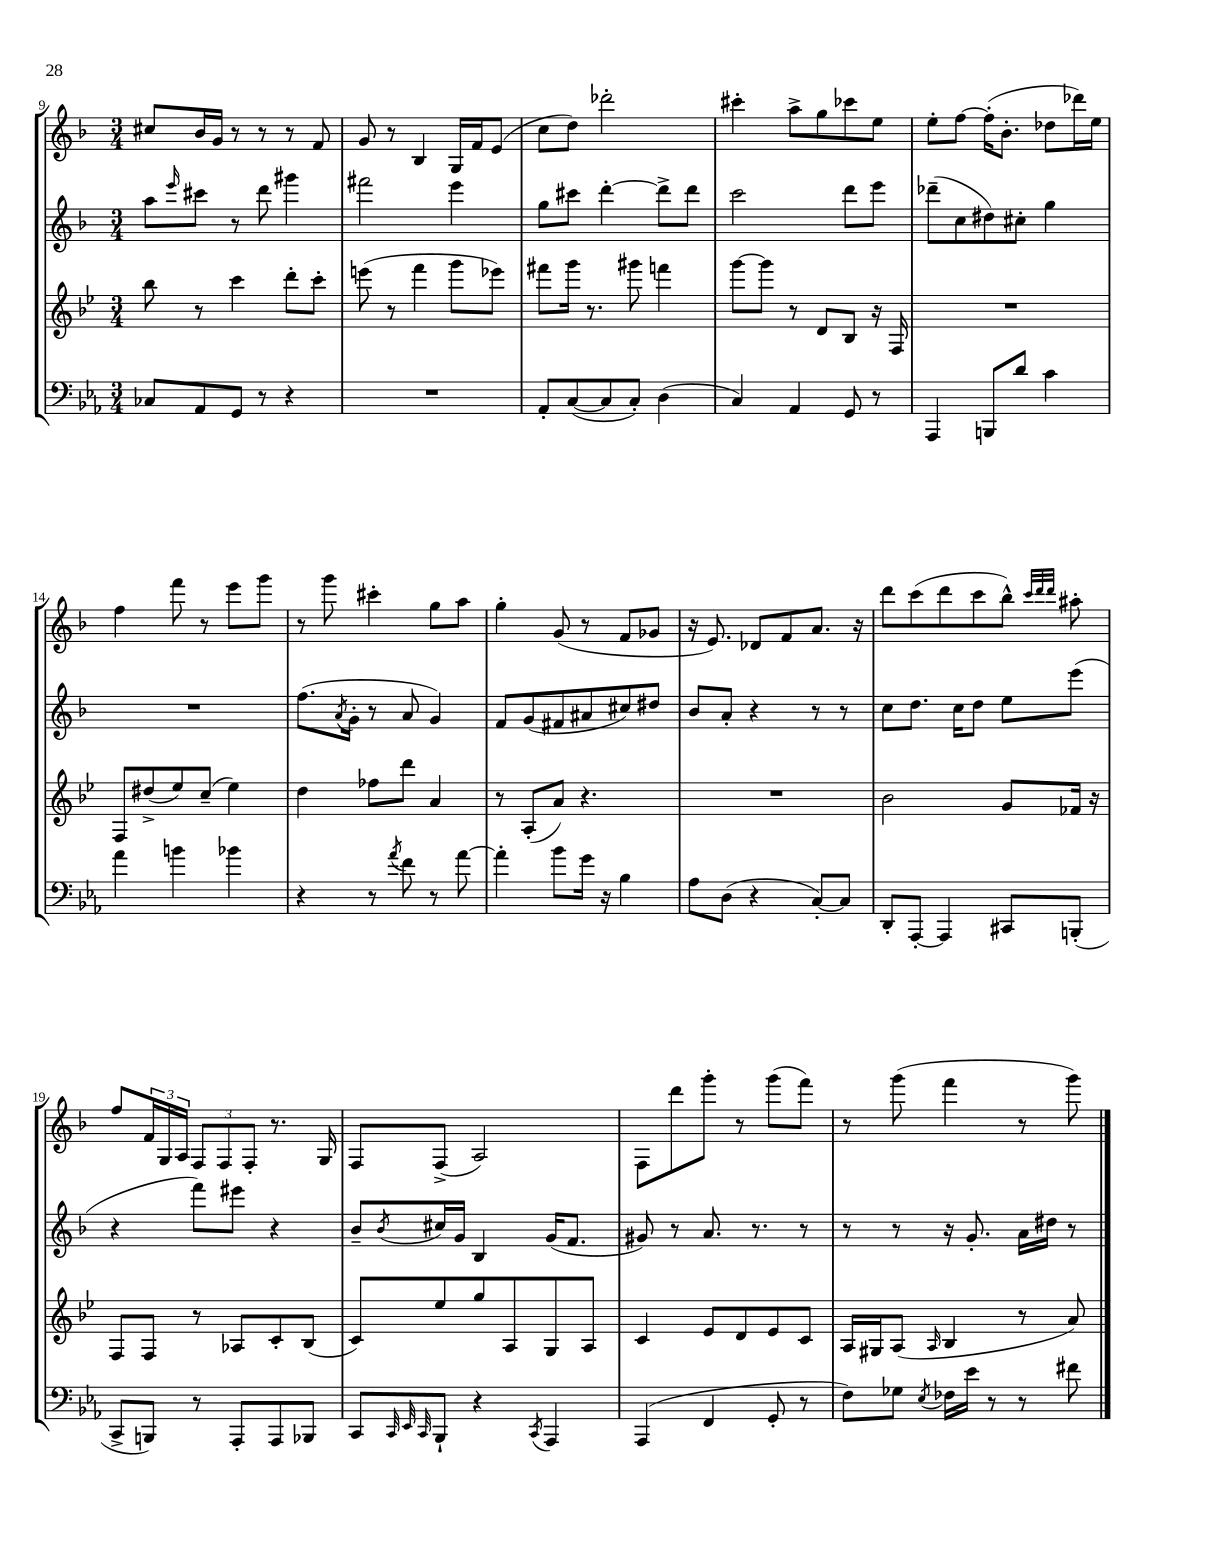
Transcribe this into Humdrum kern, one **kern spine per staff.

**kern	**kern	**kern	**kern
*staff4	*staff3	*staff2	*staff1
*clefF4	*clefG2	*clefG2	*clefG2
*k[b-e-a-]	*k[b-e-]	*k[b-]	*k[b-]
*M3/4	*M3/4	*M3/4	*M3/4
8C-/L	8bb-\	8aa\L	8cc#/L
.	.	16qqeee/	.
8AA-/	8r	8ccc#\J	16b-/L
.	.	.	16g/JJ
8GG/J	4ccc\	8r	8r
8r	.	8ddd\	8r
4r	8ddd'\L	4ggg#\	8r
.	8ccc'\J	.	8f/
=	=	=	=
2.r	(8eee\	2fff#\	8g/
.	8r	.	8r
.	4fff\	.	4B-/
.	8ggg\L	4eee\	16G/LL
.	.	.	16f/J
.	8eee-\J)	.	(8e/J
=	=	=	=
8AA-'/L	8fff#\L	8gg\L	8cc\L
([8C/	16ggg\Jk	8ccc#\J	8dd\J)
.	8.r	.	.
8C/]	.	[4ddd'\	2ddd-'\
8C'/J)	8ggg#\	.	.
(4D\	4fff\	8ddd^\]L	.
.	.	8ddd\J	.
=	=	=	=
4C/)	[8ggg\L	2ccc\	4ccc#'\
.	8ggg\]J	.	.
4AA-/	8r	.	8aa^\L
.	8d/L	.	8gg\
8GG/	8B-/J	8ddd\L	8ccc-\
8r	16r	8eee\J	8ee\J
.	16F/	.	.
=	=	=	=
4AAA-/	2.r	(8ddd-~\L	8ee'\L
.	.	8cc\	[8ff\J
8BBB/L	.	8dd#\)	(16ff'\]LK
.	.	.	8.b-'\J
8d/J	.	8cc#'\J	.
4c\	.	4gg\	8dd-\L
.	.	.	16ddd-\L)
.	.	.	16ee\JJ
=	=	=	=
4a-\	8F/L	2.r	4ff\
.	(8dd#^/	.	.
4b\	8ee-/)	.	8fff\
.	(8cc~/J	.	8r
4b-\	4ee-\)	.	8eee\L
.	.	.	8ggg\J
=	=	=	=
4r	4dd\	(8.ff\L	8r
.	.	.	8ggg\
.	.	8qa/	.
.	.	16g'\Jk	.
8r	8ff-\L	8r	4ccc#'\
8qa-/	.	.	.
8f\	8ddd\J	8a/	.
8r	4a/	4g/)	8gg\L
[8a-\	.	.	8aa\J
=	=	=	=
4a-'\]	8r	8f/L	4gg'\
.	(8A'/L	(8g/	.
8b-\L	8a/J)	8f#/	(8g/
16g\Jk	4.r	8a#/	8r
16r	.	.	.
4B-\	.	8cc#/)	8f/L
.	.	8dd#/J	8g-/J
=	=	=	=
8A-\L	2.r	8b-/L	16r
.	.	.	8.e/)
(8D\J	.	8a'/J	.
4r	.	4r	8d-/L
.	.	.	8f/
[8C'/L)	.	8r	8.a/J
8C/]J	.	8r	.
.	.	.	16r
=	=	=	=
8DD'/L	2b-\	8cc\L	8ddd\L
[8AAA-'/J	.	8.dd\J	(8ccc\
4AAA-/]	.	.	8ddd\
.	.	16cc\LK	.
.	.	8dd\J	8ccc\
8CC#/L	8g/L	8ee\L	8bb-^^\J)
.	.	.	32qqccc/LLL
.	.	.	32qqddd/
.	.	.	32qqddd/JJJ
(8BBB'/J	16f-/Jk	(8eee\J	8aa#'\
.	16r	.	.
=	=	=	=
8CC^/L	8F/L	4r	8ff/L
8BBB/J)	8F/J	.	24f/L
.	.	.	24G/
.	.	.	24A/JJ
8r	8r	8fff\L)	12F/L
.	.	.	12F/
8AAA-'/L	8A-/L	8eee#\J	.
.	.	.	12F'/J
8AAA-/	8c'/	4r	8.r
8BBB-/J	(8B-/J	.	.
.	.	.	16G/
=	=	=	=
8CC/L	8c/L)	8b-~/L	8F/L
32qqCC/	.	.	.
32qqEE-/	.	.	.
32qqCC/	.	8qb-/	.
8BBB-`/J	8ee-/	16cc#/L	(8F^/J
.	.	16g/JJ	.
4r	8gg/	4B-/	2A/)
.	8A/	.	.
8qCC/	.	.	.
4AAA-/	8G/	(16g/LK	.
.	.	8.f/J	.
.	8A/J	.	.
=	=	=	=
(4AAA-/	4c/	8g#/)	8F\L
.	.	8r	8ddd\
4FF/	8e-/L	8.a/	8ggg'\J
.	8d/	.	8r
.	.	8.r	.
8GG'/	8e-/	.	(8ggg\L
8r	8c/J	8r	8fff\J)
=	=	=	=
8F\L)	16A/LL	8r	8r
.	16G#/J	.	.
8G-\J	(8A/J	8r	(8ggg\
8qE-/	16qqA/	.	.
16F-\LL	4B-/	16r	4fff\
16e-\JJ	.	8.g'/	.
8r	.	.	.
8r	8r	16a\LL	8r
.	.	16dd#\JJ	.
8f#\	8a/)	8r	8ggg\)
==	==	==	==
*-	*-	*-	*-
